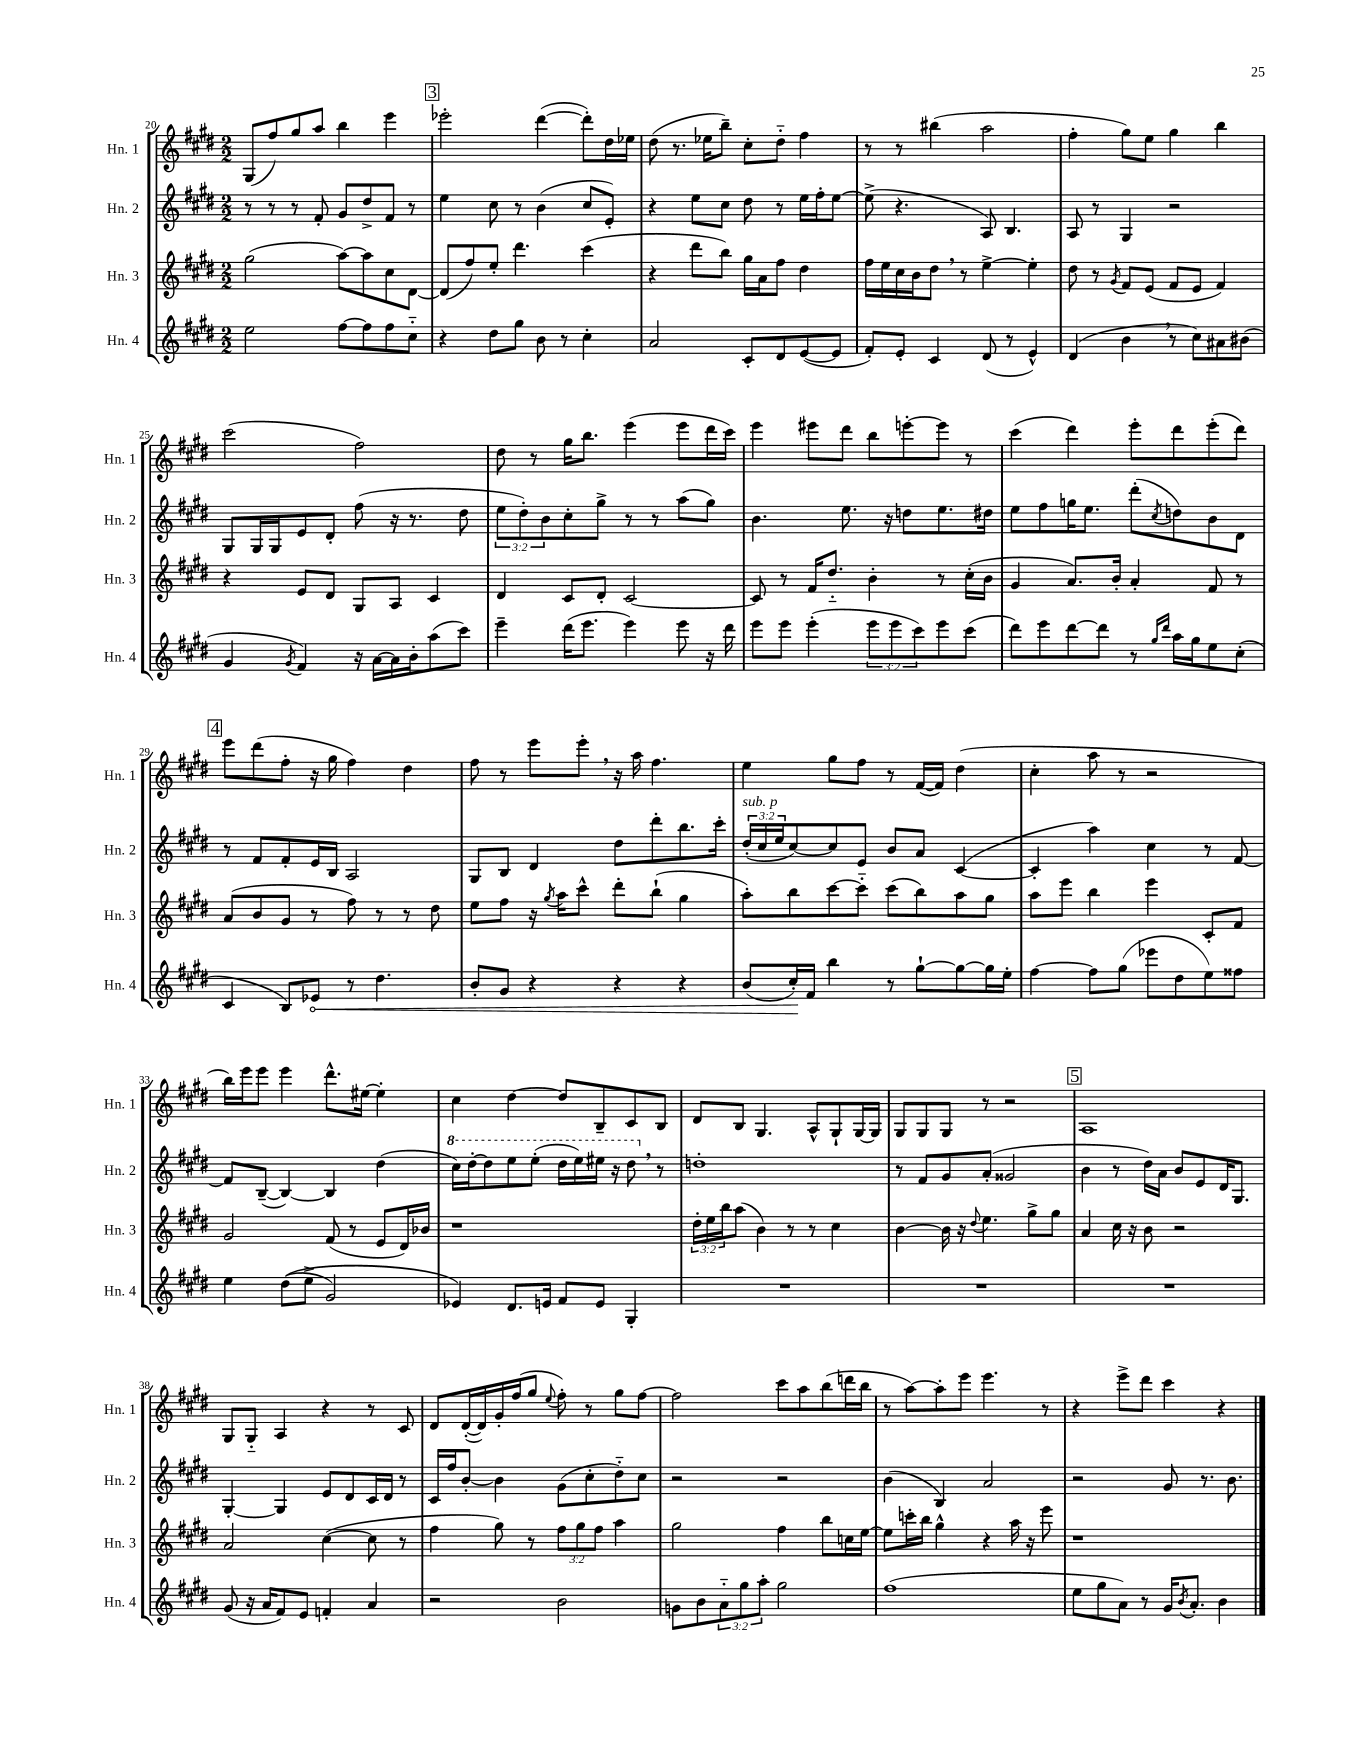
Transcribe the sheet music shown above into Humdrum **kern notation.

**kern	**kern	**kern	**kern
*staff4	*staff3	*staff2	*staff1
*clefG2	*clefG2	*clefG2	*clefG2
*k[f#c#g#d#]	*k[f#c#g#d#]	*k[f#c#g#d#]	*k[f#c#g#d#]
*M2/2	*M2/2	*M2/2	*M2/2
2ee	(2gg#	8r	(8G#
.	.	8r	8ff#)
.	.	8r	8gg#
.	.	8f#'	8aa
[8ff#	[8aa)	8g#	4bb
8ff#]	8aa]	8dd#^	.
8ff#	8cc#	8f#	4eee
8cc#'~	[8d#	8r	.
=	=	=	=
4r	(8d#]	4ee	2eee-'
.	8ff#)	.	.
8dd#	8ee'	8cc#	.
8gg#	4.ddd#	8r	.
8b	.	(4b	([4ddd#
8r	.	.	.
4cc#'	(4ccc#	8cc#	8ddd#'])
.	.	8e')	16dd#
.	.	.	16ee-
=	=	=	=
2a	4r	4r	(8dd#
.	.	.	8.r
.	8ddd#	8ee	.
.	.	.	16ee-
.	8bb)	8cc#	8bb~)
8c#'	16gg#	8dd#	8cc#'
.	16a	.	.
8d#	8ff#	8r	8dd#'~
([8e	4dd#	16ee	4ff#
.	.	16ff#'	.
8e]	.	[8ee	.
=	=	=	=
8f#')	16ff#	(8ee^]	8r
.	16ee	.	.
8e'	16cc#	4.r	8r
.	16b	.	.
4c#	8dd#	.	(4bb#
.	8r	.	.
(8d#	[4ee^	8A)	2aa
8r	.	4.B	.
4e^^)	4ee']	.	.
=	=	=	=
(4d#	8dd#	8A	4ff#'
.	8r	8r	.
.	8qg#	.	.
4b	8f#	4G#	8gg#)
.	(8e	.	8ee
8r	8f#	2r	4gg#
8cc#)	8e	.	.
8a#	4f#)	.	4bb
(8b#	.	.	.
=	=	=	=
4g#	4r	8G#	(2ccc#
.	.	16G#	.
.	.	16G#	.
8qg#	.	.	.
4f#)	8e	8e	.
.	8d#	8d#'	.
16r	8G#	(8ff#	2ff#)
[16a	.	.	.
16a]	8A	16r	.
16b'	.	8.r	.
(8aa	4c#	.	.
8ccc#)	.	8dd#	.
=	=	=	=
4eee~	4d#	12ee	8dd#
.	.	12dd#')	.
.	.	.	8r
.	.	12b	.
(16ddd#	8c#	8cc#'	16gg#
8.eee	.	.	8.bb
.	8d#'	8gg#^	.
4eee)	[2c#	8r	(4eee
.	.	8r	.
8eee	.	(8aa	8eee
16r	.	8gg#)	16ddd#
16ddd#	.	.	16ccc#)
=	=	=	=
8eee	8c#]	4.b	4eee
8eee	8r	.	.
(4eee'	16f#	.	8eee#
.	8.dd#'~	.	.
.	.	8.ee	8ddd#
12eee	4b'	.	8bb
.	.	16r	.
12eee	.	.	.
.	.	8dd	[8eee'
12ccc#)	.	.	.
8eee	8r	8.ee	8eee]
(8ccc#	(16cc#'	.	8r
.	16b	16dd#	.
=	=	=	=
8ddd#)	4g#	8ee	(4ccc#
8eee	.	8ff#	.
[8ddd#	8.a)	16gg	4ddd#)
.	.	8.ee	.
8ddd#]	.	.	.
.	16b'	.	.
8r	4a'	(8ddd#'	8eee'
16qqgg#	.	.	.
16qqddd#	.	8qcc#	.
16aa	.	8dd)	8ddd#
16gg#	.	.	.
8ee	8f#	8b	(8eee'
(8cc#'	8r	8d#	8ddd#)
=	=	=	=
4c#	(8a	8r	8eee
.	8b	8f#	(8ddd#
8B)	8g#	8f#'	8ff#'
8e-	8r	16e	16r
.	.	16B	16gg#
8r	8ff#)	2A	4ff#)
4.dd#	8r	.	.
.	8r	.	4dd#
.	8dd#	.	.
=	=	=	=
8b'	8ee	8G#	8ff#
8g#	8ff#	8B	8r
4r	16r	4d#	8eee
.	8qgg#	.	.
.	16aa	.	.
.	8ccc#^^	.	8eee'
4r	8ddd#'	8dd#	16r
.	.	.	16aa
.	(8bb`	8ddd#'	4.ff#
4r	4gg#	8.bb	.
.	.	16ccc#'	.
=	=	=	=
(8b	8aa')	(24dd#'	4ee
.	.	24cc#	.
.	.	24ee	.
16cc#')	8bb	[8cc#)	.
16f#	.	.	.
4bb	[8ccc#	8cc#]	8gg#
.	8ccc#'~]	8e	8ff#
8r	(8ccc#	8b	8r
[8gg#`	8bb)	8a	([16f#
.	.	.	16f#])
8gg#_	8aa	([4c#	(4dd#
16gg#]	8gg#	.	.
16ee'	.	.	.
=	=	=	=
[4ff#	8aa	4c#']	4cc#'
.	8eee	.	.
8ff#]	4bb	4aa)	8aa
(8gg#	.	.	8r
8eee-	4eee	4cc#	2r
8dd#	.	.	.
8ee)	8c#'	8r	.
8ff##	8f#	[8f#	.
=	=	=	=
4ee	2g#	8f#]	16bb)
.	.	.	16eee
.	.	([8B~	8eee
&((8dd#	.	4B_)	4eee
8ee^	.	.	.
2g#)	(8f#	4B]	8.ddd#^^
.	8r	.	.
.	.	.	[16ee#
.	8e	(4dd#	4ee#']
.	16d#)	.	.
.	16b-	.	.
=	=	=	=
4e-&)	1r	16ccc#)	4cc#
.	.	[16ddd#'	.
.	.	8ddd#]	.
8.d#	.	8eee	[4dd#
.	.	(8eee'	.
16e	.	.	.
8f#	.	16ddd#	8dd#]
.	.	16eee)	.
8e	.	16eee#	8B~
.	.	16r	.
4G#'	.	8ddd#	8c#
.	.	8r	8B
=	=	=	=
1r	24dd#'	1dd'	8d#
.	24ee	.	.
.	24bb	.	.
.	(8aa	.	8B
.	4b)	.	4.G#
.	8r	.	.
.	8r	.	8A^^
.	4cc#	.	8G#`
.	.	.	[16G#
.	.	.	16G#]
=	=	=	=
1r	[4b	8r	8G#
.	.	8f#	8G#
.	16b]	8g#	8G#
.	16r	.	.
.	8qqdd#	.	.
.	4.ee	(8a'	8r
.	.	2g##	2r
.	8gg#^	.	.
.	8gg#	.	.
=	=	=	=
1r	4a	4b	1A
.	16cc#	8r	.
.	16r	.	.
.	8b	16dd#)	.
.	.	16a	.
.	2r	8b	.
.	.	8e	.
.	.	16d#	.
.	.	8.G#	.
=	=	=	=
(8g#	2a	[4G#'	8G#
16r	.	.	8G#'~
16a	.	.	.
8f#)	.	4G#]	4A
8e	.	.	.
4f'	([4cc#	8e	4r
.	.	8d#	.
4a	8cc#]	16c#	8r
.	.	16d#	.
.	8r	8r	8c#
=	=	=	=
2r	4ff#	16c#	8d#
.	.	16ff#	.
.	.	[8b'	([16d#'
.	.	.	16d#])
.	8gg#)	4b]	16g#'
.	.	.	(16ff#
.	8r	.	8gg#
.	.	.	8qqee
2b	12ff#	(8g#	8ff#')
.	12gg#	.	.
.	.	8cc#'	8r
.	12ff#	.	.
.	4aa	8dd#'~)	8gg#
.	.	8cc#	[8ff#
=	=	=	=
8g	2gg#	2r	2ff#]
8b	.	.	.
12a'~	.	.	.
12gg#	.	.	.
12aa'	.	.	.
2gg#	4ff#	2r	8ccc#
.	.	.	8aa
.	8bb	.	(8bb
.	16cc	.	16ddd
.	[16ee	.	16bb
=	=	=	=
(1ff#	8ee]	(4b	8r
.	16ccc'	.	[8aa)
.	16bb	.	.
.	4gg#^^	4B)	8aa']
.	.	.	8eee
.	4r	2a	4.eee
.	16aa	.	.
.	16r	.	.
.	8eee	.	8r
=	=	=	=
8ee	1r	2r	4r
8gg#	.	.	.
8a)	.	.	8eee^
8r	.	.	8ddd#
16g#	.	8g#	4ccc#
8qb	.	.	.
8.a'	.	.	.
.	.	8.r	.
4b	.	.	4r
.	.	8.b	.
==	==	==	==
*-	*-	*-	*-
